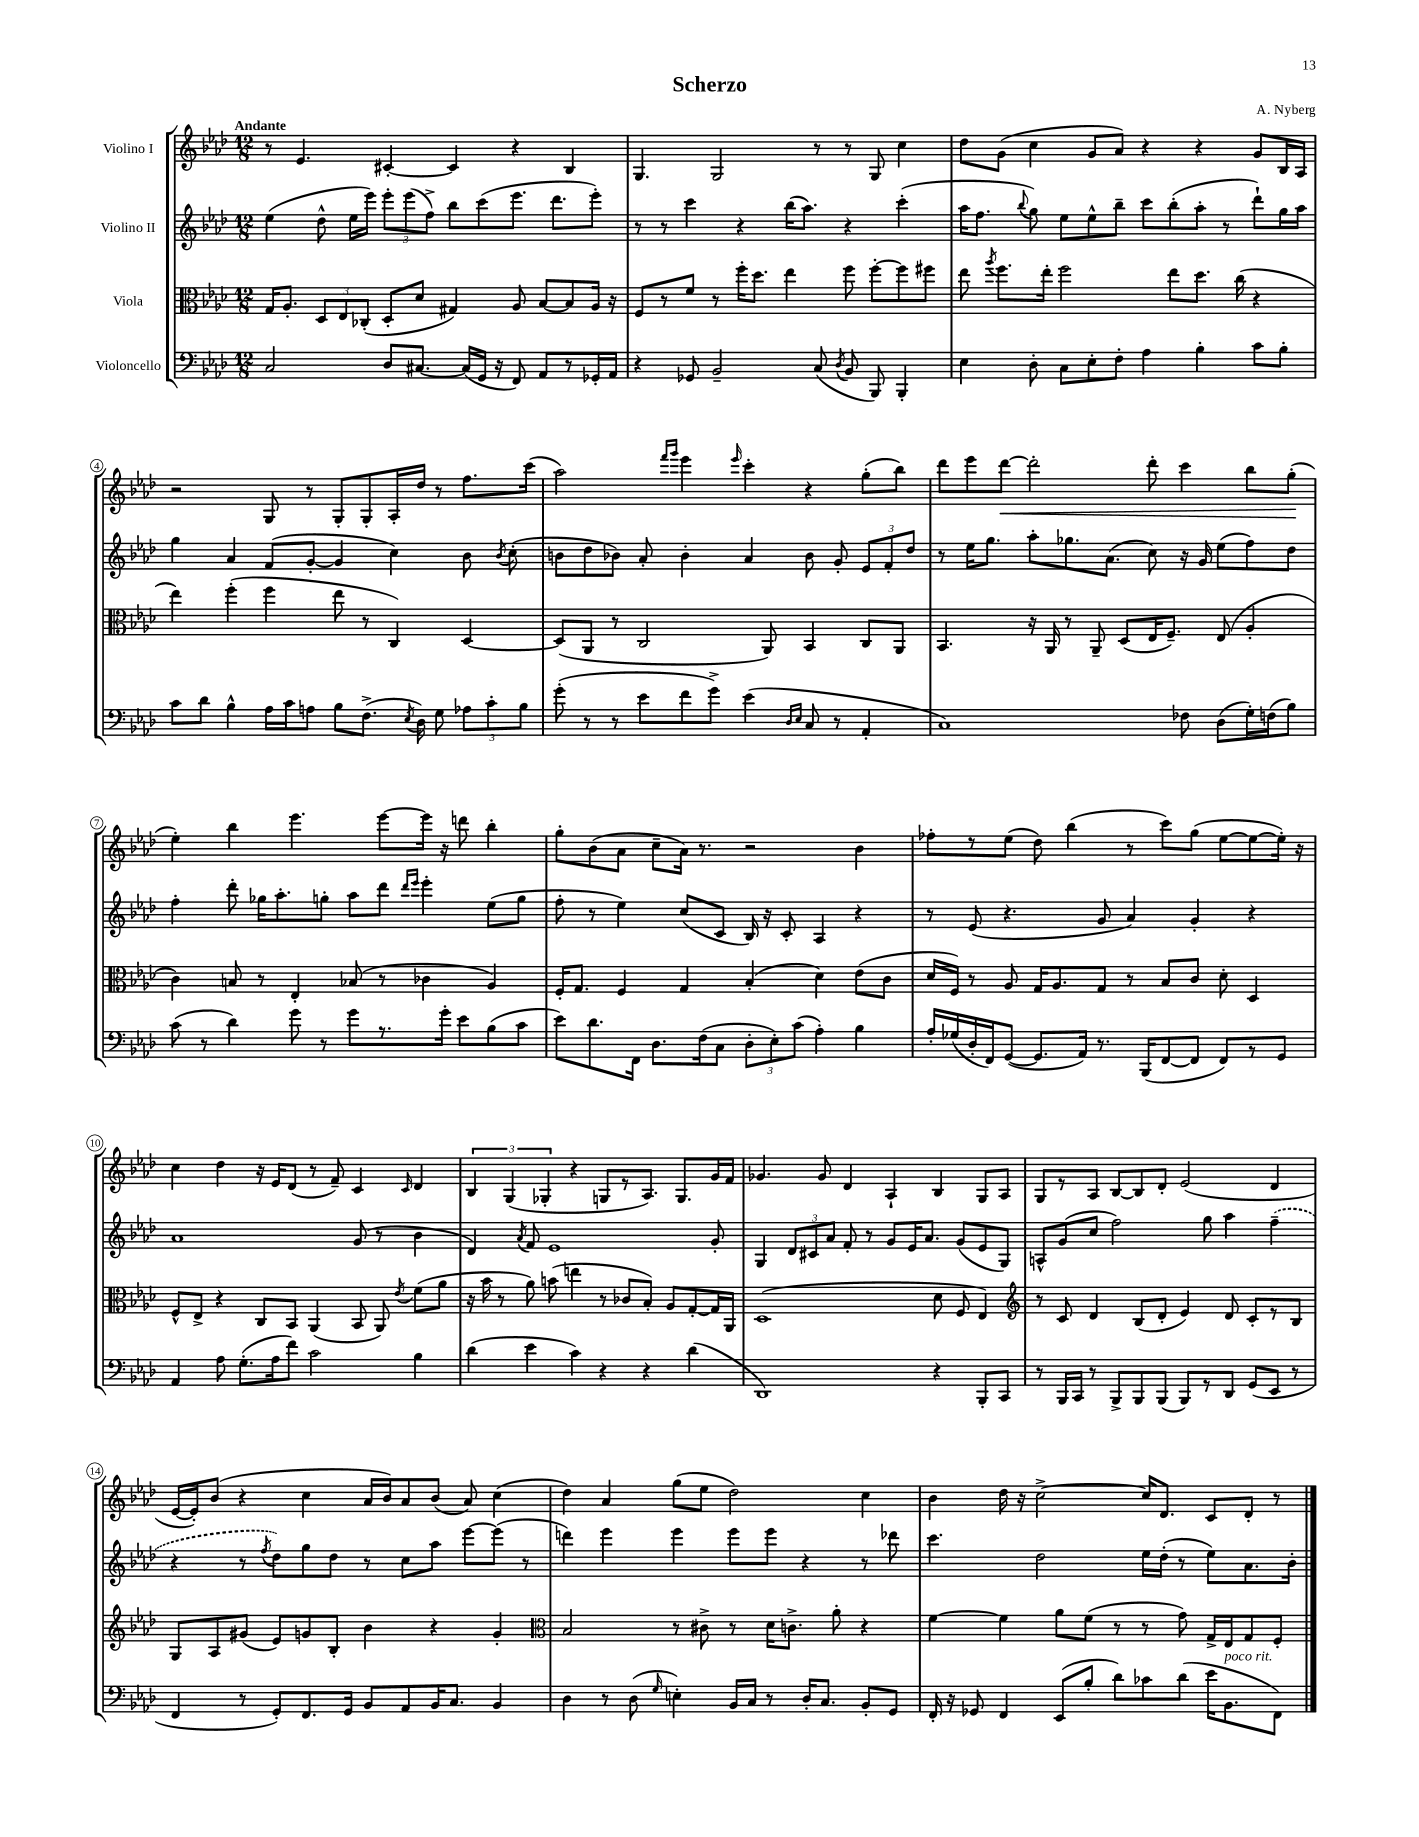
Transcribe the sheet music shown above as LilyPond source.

\header { title = "Scherzo" composer = "A. Nyberg" }
<<
\new StaffGroup <<
\new Staff = "s0" \with { instrumentName = "Violino I" } {
    \clef treble \key aes \major \numericTimeSignature \time 12/8 \tempo "Andante"
    \autoBeamOff r8 ees'4. cis'4~-. cis'4 r4 bes4 |
    g4. g2 r8 r8 g8 c''4 |
    des''8[ g'8]( c''4 g'8[ aes'8]) r4 r4 g'8[ bes16 aes16] |
    r2 g8 r8 g8[-. g8-. aes16-. des''16] r8 f''8.[ c'''16]( |
    aes''2) \grace { f'''16[ g'''16] } ees'''4 \grace { ees'''16 } c'''4-. r4 g''8[-.( bes''8]) |
    des'''8[ ees'''8 des'''8]~\< des'''2-. des'''8-. c'''4 bes''8[ g''8]-.\!( |
    ees''4-.) bes''4 ees'''4. ees'''8[~ ees'''16] r16 d'''8 bes''4-. |
    g''8[-. bes'8( aes'8] c''8[-- aes'16]) r8. r2 bes'4 |
    fes''8[-. r8 ees''8]( des''8) bes''4( r8 c'''8[) g''8]( ees''8[~ ees''8~ ees''16]-.) r16 |
    c''4 des''4 r16 ees'16[ des'8]( r8 f'8--) c'4 \grace { c'16 } des'4 |
    \tuplet 3/2 { bes4 g4( ges4-. } r4 g8[ r8 aes8.]) g8.[ g'16 f'16] |
    ges'4. ges'8 des'4 aes4-! bes4 g8[ aes8] |
    g8[ r8 aes8] bes8[~ bes8 des'8]-. ees'2( des'4 |
    ees'16[~ ees'16-.) bes'8]( r4 c''4 aes'16[ bes'16) aes'8 bes'8]( aes'8) c''4( |
    des''4) aes'4 g''8[( ees''8] des''2) c''4 |
    bes'4 des''16 r16 c''2~-> c''16[ des'8.] c'8[ des'8]-. r8 \bar "|." |
}
\new Staff = "s1" \with { instrumentName = "Violino II" } {
    \clef treble \key aes \major \numericTimeSignature \time 12/8
    \autoBeamOff ees''4( des''8-^ ees''16[ ees'''16]) \tuplet 3/2 { ees'''8[-. ees'''8( f''8]->) } bes''8[ c'''8( ees'''8.] des'''8.[ ees'''8]-.) |
    r8 r8 c'''4 r4 bes''16[( aes''8.]) r4 c'''4-.( |
    aes''16[ f''8.] \appoggiatura { bes''8 } g''8) ees''8[ ees''8-^ bes''8]-- c'''8[ bes''8-.( aes''8]-. r8 des'''8[-!) g''16 aes''16] |
    g''4 aes'4 f'8[( g'8]~-. g'4 c''4) bes'8 \acciaccatura { bes'8 } c''8-.( |
    b'8[ des''8 bes'8]) aes'8-. bes'4-. aes'4 bes'8 g'8-. \tuplet 3/2 { ees'8[ f'8-. des''8] } |
    r8 ees''16[ g''8.] aes''8[-. ges''8. aes'8.]( c''8) r16 g'16 ees''8[( f''8) des''8] |
    f''4-. des'''8-. ges''16[ aes''8.-. g''8]-. aes''8[ des'''8] \grace { des'''16[ ees'''16] } ees'''4-. ees''8[( g''8] |
    f''8-. r8 ees''4) c''8[( c'8] bes16) r16 c'8-. aes4 r4 |
    r8 ees'8( r4. g'8 aes'4) g'4-. r4 |
    aes'1 g'8( r8 bes'4 |
    des'4) \acciaccatura { aes'8 } f'8 ees'1 g'8-. |
    g4 \tuplet 3/2 { des'8[ cis'8 aes'8] } f'8-. r8 g'8[ ees'16 aes'8.] g'8[( ees'8 g8]) |
    a8[-^ g'8( c''8] f''2) g''8 aes''4 \once \slurDashed f''4--( |
    r4 r8 \acciaccatura { f''8 } des''8[) g''8 des''8] r8 c''8[ aes''8] ees'''8[~ ees'''8]( r8 |
    d'''4) ees'''4 ees'''4 ees'''8[ ees'''8] r4 r8 des'''8 |
    c'''4. des''2 ees''16[ des''16]-.( r8 ees''8[) aes'8. bes'16]-. \bar "|." |
}
\new Staff = "s2" \with { instrumentName = "Viola" } {
    \clef alto \key aes \major \numericTimeSignature \time 12/8
    \autoBeamOff g16[ aes8.]-. \tuplet 3/2 { des8[ ees8 ces8]-.( } des8[-. des'8] gis4) aes8 bes8[~ bes8 aes16] r16 |
    f8[ r8 f'8] r8 f''16[-. des''8.] ees''4 f''8 f''8[~-. f''8 fis''8] |
    ees''8 \acciaccatura { aes''8 } f''8.[ ees''16]-. f''2 ees''8[ des''8.] c''16( r4 |
    ees''4) f''4-.( f''4 ees''8 r8 c4) des4~ |
    des8[( aes,8] r8 c2 aes,8) bes,4 c8[ aes,8] |
    bes,4. r16 aes,16 r8 aes,8-- des8[( ees16 f8.]--) ees8( aes4-. |
    c'4) b8 r8 ees4-. bes8( r8 ces'4 aes4) |
    f16[-. g8.] f4 g4 bes4-.( des'4) ees'8[( c'8] |
    des'16[ f16]) r8 aes8 g16[ aes8. g8] r8 bes8[ c'8] des'8-. des4 |
    f8[-^ ees8]-> r4 c8[ bes,8] aes,4( bes,8 aes,8) \acciaccatura { ees'8 } f'8[( aes'8] |
    r16 bes'16 r8 aes'8) b'8( e''4 r8 ces'8[ bes8]-.) aes8[ g8~-. g16 aes,16] |
    des1( des'8 f8 ees4) |
    \clef treble r8 c'8 des'4 bes8[( des'8]-. ees'4) des'8 c'8[-. r8 bes8] |
    g8[ aes8 gis'8]( ees'8[) g'8 bes8]-. bes'4 r4 g'4-. |
    \clef alto bes2 r8 cis'8-> r8 des'16[ c'8.]-> aes'8-. r4 |
    f'4~ f'4 aes'8[ f'8]( r8 r8 g'8) g16[-> ees16 g8 f8]-. \bar "|." |
}
\new Staff = "s3" \with { instrumentName = "Violoncello" } {
    \clef bass \key aes \major \numericTimeSignature \time 12/8
    \autoBeamOff c2 des8[ cis8.]~ cis16[( g,16] r16 f,8) aes,8[ r8 ges,16-. aes,16] |
    r4 ges,8 bes,2-- c8( \acciaccatura { des8 } bes,8 bes,,8) bes,,4-. |
    ees4 des8-. c8[ ees8-. f8]-. aes4 bes4-. c'8[ bes8]-. |
    c'8[ des'8] bes4-^ aes16[ c'16 a8] bes8[ f8.]->( \acciaccatura { ees8 } des16) g8 \tuplet 3/2 { aes8[ c'8-. bes8] } |
    g'8-.( r8 r8 ees'8[ f'8 g'8]->) ees'4( \grace { des16[ ees16] } c8 r8 aes,4-. |
    c1) fes8 des8[( g16-.) f16( bes8]) |
    c'8( r8 des'4) g'8 r8 g'8[ r8. g'16]-. ees'8[ bes8( c'8] |
    ees'8[) des'8. f,16] des8.[ f16( c8] \tuplet 3/2 { des8[-. ees8-.) c'8]( } aes4-.) bes4 |
    aes16[-. ges16( des16-. f,16) g,8]~( g,8.[ aes,16]) r8. bes,,16[( f,8~ f,8] f,8[) r8 g,8] |
    aes,4 aes8 g8.[-.( aes16 f'8]) c'2 bes4 |
    des'4( ees'4 c'4) r4 r4 des'4( |
    des,1) r4 bes,,8[-. c,8] |
    r8 bes,,16[ c,16] r8 bes,,8[-> bes,,8 bes,,8]( bes,,8[) r8 des,8] g,8[( ees,8] r8 |
    f,4 r8 g,8[-.) f,8. g,16] bes,8[ aes,8 bes,16 c8.] bes,4 |
    des4 r8 des8( \grace { g16 } e4-.) bes,16[ c16] r8 des16[-. c8.] bes,8[-. g,8] |
    f,16-. r16 ges,8 f,4 ees,8[( bes8]-. des'8[) ces'8 des'8]( ees'16[ bes,8.^\markup { \italic "poco rit." } f,8]) \bar "|." |
}
>>
>>
\layout { \context { \Score \override BarNumber.stencil = #(make-stencil-circler 0.1 0.3 ly:text-interface::print) } }
